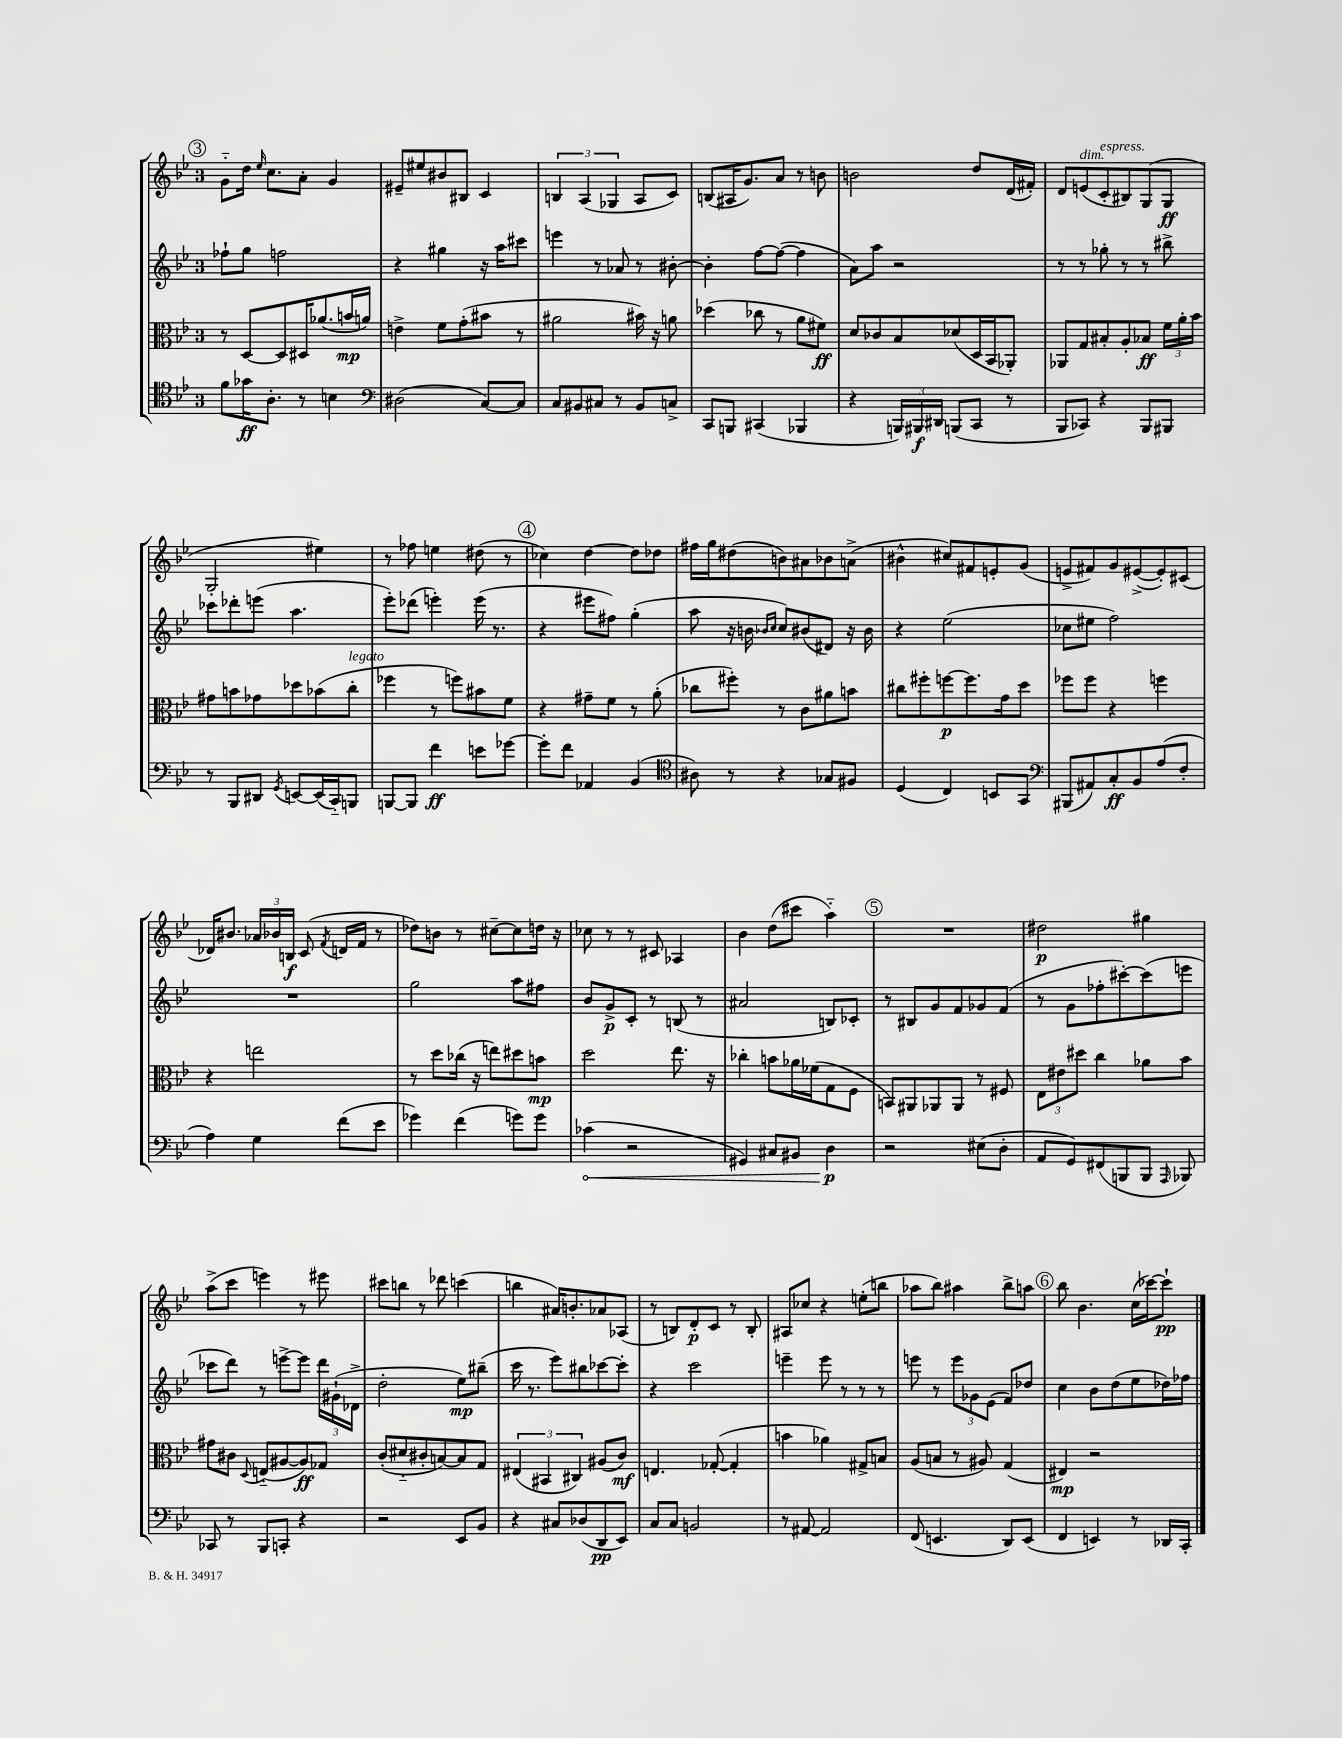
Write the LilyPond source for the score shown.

<<
\new StaffGroup <<
\new Staff = "s0" {
    \clef treble \key bes \major \once \override Staff.TimeSignature.style = #'single-digit \time 3/4
    \autoBeamOff \mark \markup { \circle "3" } g'8[-_ d''16] \grace { ees''16 } c''8.[ a'8]-. g'4 |
    eis'8[-- eis''8 bis'8 bis8] c'4 |
    \tuplet 3/2 { b4 a4( ges4 } a8[ c'8]) |
    b8[( ais16 g'8.) a'8] r8 b'8 |
    b'2 d''8[ d'16( fis'16]-.) |
    d'8[ e'8^\markup { \italic "dim." }( c'8-.^\markup { \italic "espress." } bis8) g8( g8]\ff |
    g2-. eis''4) |
    r8 fes''8 e''4 dis''8( r8 |
    \mark \markup { \circle "4" } ces''4) d''4~ d''8[ des''8] |
    fis''16[ g''16 dis''8( b'8) ais'8 bes'8 a'8]->( |
    bis'4-^ cis''8[) fis'8 e'8-. g'8]( |
    e'8[-> fis'8) g'8 eis'8~->( eis'8-.) cis'8]( |
    des'16[) bis'8.] \tuplet 3/2 { aes'16[ bes'16 b16]\f } c'8( \acciaccatura { f'8 } d'16[ f'16] r8 |
    des''8[) b'8] r8 cis''8[~-- cis''8 d''16] r16 |
    ces''8 r8 r8 cis'8 aes4 |
    bes'4 d''8[( cis'''8] a''4-_) |
    \mark \markup { \circle "5" } R2. |
    dis''2\p gis''4 |
    a''8[->( c'''8] e'''4) r8 eis'''8 |
    cis'''8[ b''8] r8 des'''8 c'''4( |
    b''4 ais'16[) b'8.-. aes'8 aes8]( |
    r8 b8[) d'8-.\p c'8] r8 b8-. |
    ais8[ ces''8] r4 e''8[-.( b''8] |
    aes''8[ bes''8]) ais''4 bes''8[-> a''8] |
    \mark \markup { \circle "6" } bes''8 bes'4. c''16[( ces'''16~) ces'''8]-!\pp \bar "|." |
}
\new Staff = "s1" {
    \clef treble \key bes \major \once \override Staff.TimeSignature.style = #'single-digit \time 3/4
    \autoBeamOff \mark \markup { \circle "3" } fes''8[-! g''8] f''2 |
    r4 gis''4 r16 a''16[ cis'''8] |
    e'''4 r8 aes'8 r8 bis'8~-. |
    bis'4-. f''8[~ f''8]~( f''4 |
    a'8[) a''8] r2 |
    r8 r8 ges''8-. r8 r8 bis''8-> |
    ces'''8[ des'''8-. e'''8]( a''4. |
    ees'''8[-.) des'''8]( e'''4-.) e'''16( r8. |
    \mark \markup { \circle "4" } r4 eis'''8[ fis''8]) g''4-.( |
    a''8 r16 b'16 \grace { bes'16[ c''16] } c''8[) bis'8( dis'8]) r16 bis'16 |
    r4 ees''2( |
    ces''8[ eis''8] f''2) |
    R2. |
    g''2 a''8[ fis''8] |
    bes'8[ g'8->\p c'8]-. r8 b8( r8 |
    ais'2 b8[) ces'8]-. |
    \mark \markup { \circle "5" } r8 bis8[ g'8 f'8 ges'8 f'8]( |
    r8 g'8[ fes''8-. cis'''8~-.) cis'''8( e'''8] |
    ces'''8[ d'''8]) r8 e'''8[~-> e'''8] \tuplet 3/2 { d'''16[ gis'16-!( des'16]-> } |
    d''2-. ees''8[\mp) bis''8]--( |
    c'''16 r8. ees'''8[) bis''8 ces'''8~ ces'''8]-. |
    r4 c'''2 |
    e'''4-- e'''8 r8 r8 r8 |
    e'''8 r8 \tuplet 3/2 { e'''8[ ges'8 ees'8]( } f'8[) des''8] |
    \mark \markup { \circle "6" } c''4 bes'8[ d''8( ees''8 des''16) fes''16] \bar "|." |
}
\new Staff = "s2" {
    \clef alto \key bes \major \once \override Staff.TimeSignature.style = #'single-digit \time 3/4
    \autoBeamOff \mark \markup { \circle "3" } r8 d8[~ d8 dis16 aes'8.( b'16\mp a'16]) |
    e'4-> f'8[ g'8-.( bis'8] r8 |
    ais'2 bis'16) r16 a'8 |
    des''4( ces''8 r8 a'8[ fis'8]\ff) |
    d'8[ ces'8 bes8 des'8( d16 bes,16 aes,8]-.) |
    aes,8[ g8 bis8-. a8-. bes8]\ff \tuplet 3/2 { f'16[ a'16-. bes'16] } |
    gis'8[ b'8 ges'8 des''8 bes'8( c''8]-.^\markup { \italic "legato" } |
    fes''4 r8 f''8[) bis'8 f'8] |
    \mark \markup { \circle "4" } r4 gis'8[-- f'8] r8 a'8-.( |
    ces''8[ fis''8]-.) r8 c'8[ ais'8 b'8] |
    cis''8[ fis''8-. f''8~\p f''8. g'16 d''8] |
    fes''8[ fes''8] r4 f''4 |
    r4 e''2 |
    r8 d''8[ ces''16]( r16 e''8[) dis''8 b'8]\mp |
    d''2 ees''8. r16 |
    ces''4-. b'8[ aes'16 fes'16( g8 f8] |
    \mark \markup { \circle "5" } b,8[) ais,8 aes,8 aes,8] r8 fis8 |
    \tuplet 3/2 { ees8[ eis'8 dis''8] } c''4 aes'8[ bes'8] |
    gis'8[ cis'8] \appoggiatura { d8 } e8[-_( ais8~ ais8\ff) ges8] |
    c'8[-.( dis'8-_ cis'8-. b8~) b8 g8] |
    \tuplet 3/2 { eis4( bis,4 cis4) } ais8[( c'8]\mf) |
    e4. ges8~-.( ges4-. |
    b'4 aes'4) gis8[-> b8] |
    a8[( b8] r8 ais8) g4( |
    \mark \markup { \circle "6" } eis4\mp) r2 \bar "|." |
}
\new Staff = "s3" {
    \clef tenor \key bes \major \once \override Staff.TimeSignature.style = #'single-digit \time 3/4
    \autoBeamOff \mark \markup { \circle "3" } f'8[ ges'16\ff a8.]-. r8 b4 |
    \clef bass dis2( c8[~) c8] |
    c8[ bis,8 cis8] r8 bis,8[ c8]-> |
    c,8[ b,,8] cis,4( bes,,4 |
    r4 \tuplet 3/2 { b,,16[) bis,,16\f dis,16] } b,,8[( c,8] r8 |
    bes,,8[ ces,8]) r4 bes,,8[ bis,,8] |
    r8 bes,,8[ dis,8] \acciaccatura { g,8 } e,8[~ e,16( c,16-_) b,,8] |
    b,,8[~ b,,8] f'4\ff e'8[ ges'8]~ |
    \mark \markup { \circle "4" } ges'8[-. f'8] aes,4 bes,4( |
    \clef tenor ais8) r8 r4 ges8[ fis8] |
    d4( c4) b,8[ g,8] |
    \clef bass bis,,8[( ais,8) c8-.\ff bes,8 a8( f8]-. |
    a4) g4 f'8[( ees'8] |
    ges'4) f'4( g'8[) g'8] |
    \once \override Hairpin.circled-tip = ##t ces'4\<( r2 |
    gis,4) cis8[ bis,8] d4\p\! |
    \mark \markup { \circle "5" } r2 eis8[( d8]-. |
    a,8[ g,8) fis,8( b,,8 b,,8] \grace { a,,16 } bes,,8) |
    ces,8 r8 bes,,8[ c,8]-. r4 |
    r2 ees,8[ bes,8] |
    r4 cis8[ des8( d,8\pp ees,8]) |
    c8[ c8] b,2 |
    r8 ais,8~ ais,2 |
    f,8( e,4. d,8[) e,8]( |
    \mark \markup { \circle "6" } f,4 e,4) r8 des,16[ c,16]-. \bar "|." |
}
>>
>>
\layout { \context { \Score \remove "Bar_number_engraver" } }
